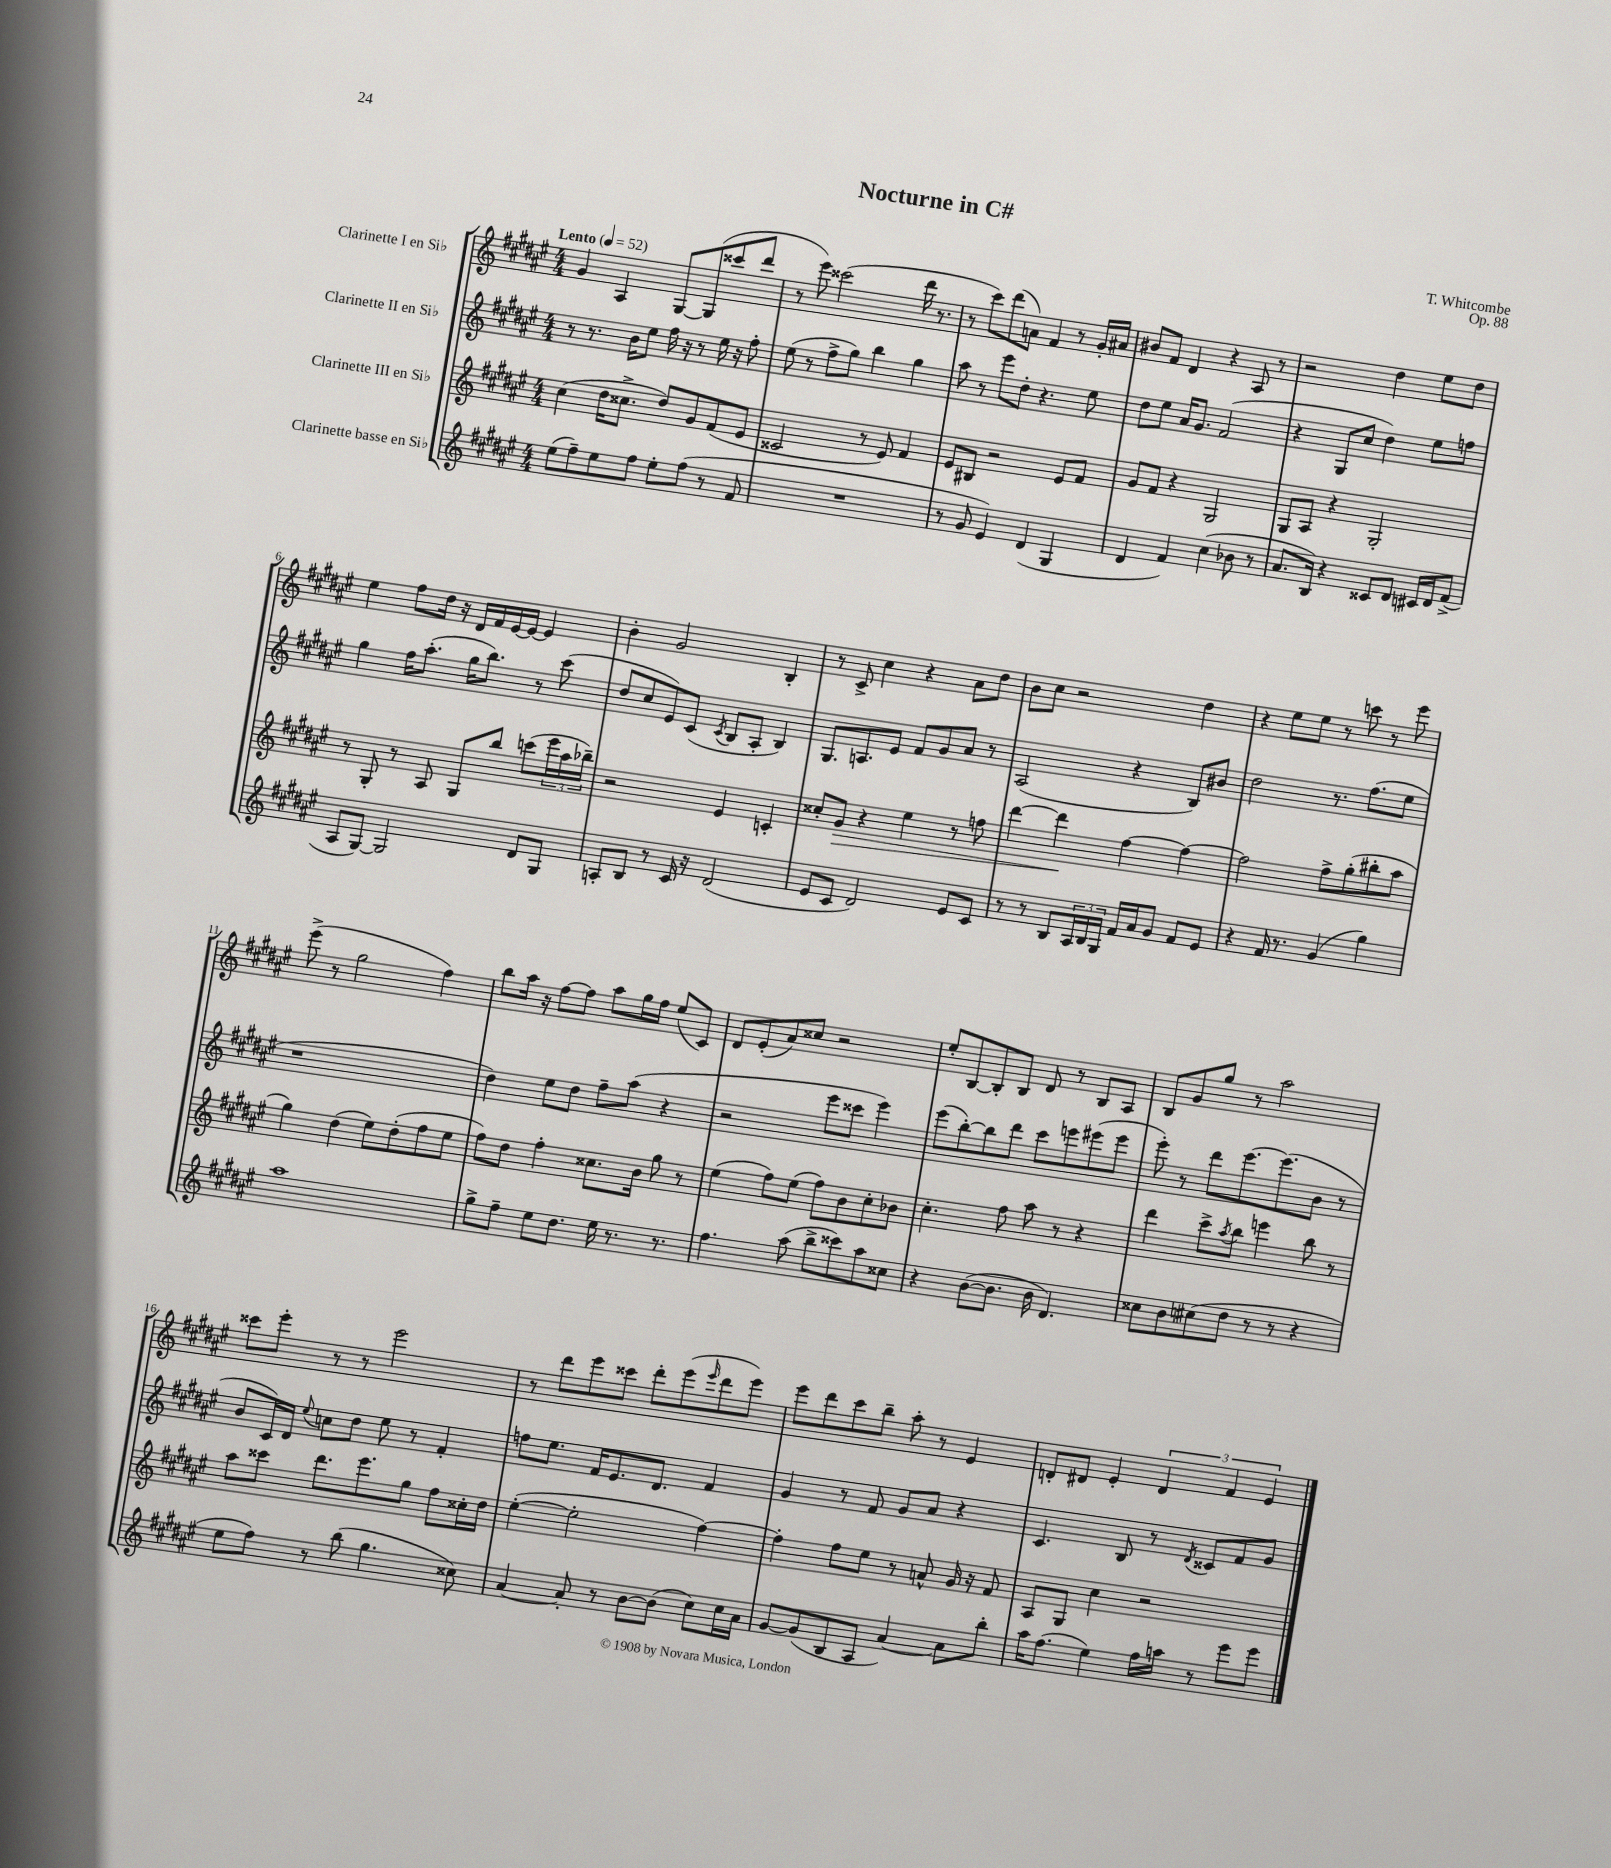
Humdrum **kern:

**kern	**kern	**dynam	**kern	**kern
*part4	*part3	*part3	*part2	*part1
*staff4	*staff3	*staff3	*staff2	*staff1
*I"Clarinette basse en Si♭	*I"Clarinette III en Si♭	*	*I"Clarinette II en Si♭	*I"Clarinette I en Si♭
*clefG2	*clefG2	*	*clefG2	*clefG2
*k[f#c#g#d#a#e#]	*k[f#c#g#d#a#e#]	*	*k[f#c#g#d#a#e#]	*k[f#c#g#d#a#e#]
*M4/4	*M4/4	*	*M4/4	*M4/4
*MM52	*MM52	*	*MM52	*MM52
=1	=1	=1	=1	=1
!	!	!	!	!LO:TX:a:B:t=Lento
(8ee#\L	(4cc#\	.	8r	4g#/
8ff#~\)	.	.	8.r	.
8ee#\	16dd#\KL	.	.	4A#/
.	8.cc##X^\J	.	16b\KL	.
8ff#\J	.	.	8ee#\J	.
8ee#'\L	8dd#/L)	.	16ff#\	[8G#/L
.	.	.	16r	.
(8ff#\J	8g#/	.	8r	(8G#/]
8r	(8f#/	.	16ee#\	8ccc##X/
.	.	.	16r	.
8f#/	8e#/J	.	8ff#'\	8ddd#/J
=2	=2	=2	=2	=2
1r	2c##X/	.	(8ee#\	8r
.	.	.	8r	8eee#\)
.	.	.	8ff#^\L	(2ccc##X\
.	.	.	8gg#\J)	.
.	8r	.	4bb\	.
.	8e#/)	.	.	.
.	4f#/	.	4gg#\	16ddd#\
.	.	.	.	8.r
=3	=3	=3	=3	=3
8r	8e#/L	.	8aa#\	8r
8g#/	8B#X/J	.	8r	8ccc#\L)
4e#/)	2r	.	8eee#\L	(8ddd#\
.	.	.	8dd#'\J	8an\J)
(4d#/	.	.	4.r	4f#/
4G#/	8e#/L	.	.	8r
.	8f#/J	.	8ee#\	16g#'/LL
.	.	.	.	16a#X/JJ
=4	=4	=4	=4	=4
4d#/	8g#/L	.	8dd#\L	8b#X/L
.	8f#/J	.	8ee#\J	8f#/J
4f#/)	4r	.	16a#/KL	4d#/
.	.	.	8.g#/J	.
(4cc#\	2G#/	.	(2f#/	4r
8b-X\	.	.	.	8A#/
8r	.	.	.	8r
=5	=5	=5	=5	=5
8.a#/L	8G#/L	.	4r	2r
.	8A#/J	.	.	.
16B/Jk)	.	.	.	.
4r	4r	.	8G#/L	.
.	.	.	8cc#/J	.
8c##X/L	2G#'/	.	4dd#\)	4dd#\
8d#/J	.	.	.	.
16c#X/LL	.	.	8ee#\L	8ee#\L
16d#/J	.	.	.	.
(8f#^/J	.	.	8ffn\J	8dd#\J
!!LO:LB:g=z
=6	=6	=6	=6	=6
8A#/L	8r	.	4gg#\	4ee#\
[8G#/J)	8G#'/	.	.	.
2G#/]	8r	.	16ff#\KL	8ff#\L
.	.	.	(8.aa#'\J	.
.	8A#/	.	.	16dd#\Jk
.	.	.	.	16r
.	8G#/L	.	16gg#\KL	16d#/LL
.	.	.	8.bb\J)	16f#/
.	8bb/J	.	.	[16e#/
.	.	.	.	16e#/JJ_
8d#/L	(8cccn\L	.	8r	4e#/]
8G#/J	24eee#\L	.	(8ccc#\	.
.	24aa#\	.	.	.
.	24bb-X~\JJ)	.	.	.
=7	=7	=7	=7	=7
8An'/L	2r	.	8dd#/L	4b'\
8B/J	.	.	8cc#/	.
8r	.	.	8e#/)	2g#/
16c#/	.	.	(8c#/J	.
16r	.	.	.	.
.	.	.	8qc#/	.
(2d#/	4e#/	.	8B/L	.
.	.	.	8A#'/J	.
.	4cn'/	.	4B/)	4B'/
=8	=8	=8	=8	=8
8e#/L	8cc##X'/L	.	8.G#/L	8r
!	!	!LO:HP:b	!	!
8c#/J	8g#/J	>	.	8c#^/
.	.	.	8.An/	.
2d#/)	4r	.	.	4cc#\
.	.	.	8e#/J	.
.	4ee#\	.	8f#/L	4r
.	.	.	8g#/	.
8e#/L	8r	.	8a#/J	8a#\L
8c#/J	8ffn\	.	8r	8dd#\J
=9	=9	=9	=9	=9
8r	[4ddd#\	.	(2A#/	8b\L
8r	.	.	.	8cc#\J
8B/L	4ddd#\]	.	.	2r
24A#/L	.	.	.	.
24B/	.	.	.	.
24G#/JJ	.	.	.	.
16f#/LL	[4ff#\	]	4r	.
16a#/J	.	.	.	.
8g#/J	.	.	.	.
8f#/L	4ff#\_	.	8B/L)	4dd#\
8e#/J	.	.	8b#X/J	.
=10	=10	=10	=10	=10
4r	2ff#\]	.	2dd#\	4r
16f#/	.	.	.	8ee#\L
8.r	.	.	.	.
.	.	.	.	8ee#\J
(4g#/	8ff#^\L	.	8.r	8r
.	(8gg#'\	.	.	8cccn\
.	.	.	(8.ff#\L	.
4gg#\)	8bb#X'\	.	.	8r
.	8aa#\J	.	8ee#\J	8eee#\
!!LO:LB:g=z
=11	=11	=11	=11	=11
1aa#	4gg#\)	.	1r	(8eee#^\
.	.	.	.	8r
.	(4dd#\	.	.	2gg#\
.	8ee#\L)	.	.	.
.	(8dd#'\	.	.	.
.	8ff#\	.	.	4ff#\)
.	8ee#\J	.	.	.
=12	=12	=12	=12	=12
8gg#^\L	8ff#\L)	.	4dd#\)	8bb\L
8ff#~\J	8dd#\J	.	.	16aa#\Jk
.	.	.	.	16r
8ee#\L	4ff#'\	.	8ee#\L	[8ff#\L
8.dd#\J	.	.	8dd#\J	8ff#\J]
.	8.cc##X\L	.	8ff#~\L	8aa#\L
16ee#\	.	.	.	.
8.r	.	.	(8aa#\J	16gg#\L
.	16b\Jk	.	.	16ff#\JJ
.	8gg#\	.	4r	(8ee#/L
8.r	.	.	.	.
.	8r	.	.	8c#/J)
=13	=13	=13	=13	=13
4.ff#\	(4ee#\	.	2r	8d#/L
.	.	.	.	(8e#'/
.	8ff#\L)	.	.	8a#/)
(8aa#\	(8ee#\J	.	.	8cc##X/J
8bb^\L	8ff#\L)	.	8eee#\L	2r
8ccc##X\)	8b\	.	8ccc##X\J	.
8aa#\	8cc#'\	.	4eee#\)	.
8cc##X\J	8b-X\J	.	.	.
=14	=14	=14	=14	=14
4r	4.cc#'\	.	(8eee#\L	8ee#'/L
.	.	.	[8bb'\)	[8B/
([8b\L	.	.	8bb\]	8B'/]
8.b\J]	8ff#\	.	8ddd#\J	8B/J
.	8aa#\	.	8ccc#\L	8d#/
16b\	.	.	.	.
4.d#/)	8r	.	8eeen\	8r
.	4r	.	(8eee#X\	8B/L
.	.	.	8eee#\J	8A#/J
=15	=15	=15	=15	=15
8cc##X\L	4ddd#\	.	8eee#'\)	8B/L
8b\	.	.	8r	8g#/
(8cc#X\	8ccc#^\L	.	8ddd#\L	8gg#/J
.	8qaa#/	.	.	.
8dd#\J	8bb\J	.	[8.eee#\	8r
8r	4eeen\	.	.	2aa#\
.	.	.	(8.eee#\]	.
8r	.	.	.	.
4r	8bb\	.	8b\J	.
.	8r	.	8r	.
!!LO:LB:g=z
=16	=16	=16	=16	=16
8ee#\L	8aa#\L	.	8b/L	8ccc##X\L
8ff#\J)	8ccc##X\J	.	16c#/L)	8eee#'\J
.	.	.	16d#/JJ	.
.	.	.	8qqee#/	.
8r	8.ddd#\L	.	8ccn\L	8r
(8bb\	.	.	8dd#\J	8r
.	8.eee#\	.	.	.
4.gg#\	.	.	8ee#\	2eee#\
.	8gg#\J	.	8r	.
.	8ff#\L	.	4f#'/	.
8cc##X\)	16cc##X'\L	.	.	.
.	16dd#\JJ	.	.	.
=17	=17	=17	=17	=17
[4a#/	([4ee#'\	.	8ffn\L	8r
.	.	.	8.ee#\J	8ddd#\L
8a#'/]	2ee#'\]	.	.	8eee#\
.	.	.	16f#/KL	.
8r	.	.	8.e#/	8ccc##X\J
[8b\L	.	.	.	8ddd#'\L
.	.	.	8.d#/J	.
(8b\J]	.	.	.	(8eee#\
.	.	.	.	16qqeee#/
8cc#\L)	[4ff#\)	.	4f#/	8ddd#\
16cc#\L	.	.	.	8eee#\J)
16a#\JJ	.	.	.	.
=18	=18	=18	=18	=18
[8g#/L	4ff#'\]	.	4g#/	8eee#\L
(8g#/]	.	.	.	8ddd#\
8B/	8ff#\L	.	8r	8ccc#\
8A#/J	8ee#\J	.	8f#/	8bb~\J
[4a#/)	8r	.	8g#/L	8aa#'\
.	8an^^/	.	8a#/J	8r
8a#\L]	16g#/	.	4r	4e#/
.	16r	.	.	.
8bb'\J	8f#/	.	.	.
=19	=19	=19	=19	=19
16aa#\KL	8A#/L	.	4.c#/	8dn'/L
(8.ff#\J	.	.	.	.
.	8G#/J	.	.	8d#X/J
4ee#\)	4cc#\	.	.	4e#'/
.	.	.	8B/	.
16ff#\LL	2r	.	8r	6d#/
16aan\JJ	.	.	.	.
.	.	.	8qd#/	.
8r	.	.	8c##X/L	.
.	.	.	.	6f#/
8eee#\L	.	.	8f#/	.
.	.	.	.	6e#/
8eee#\J	.	.	8g#/J	.
==	==	==	==	==
*-	*-	*-	*-	*-
